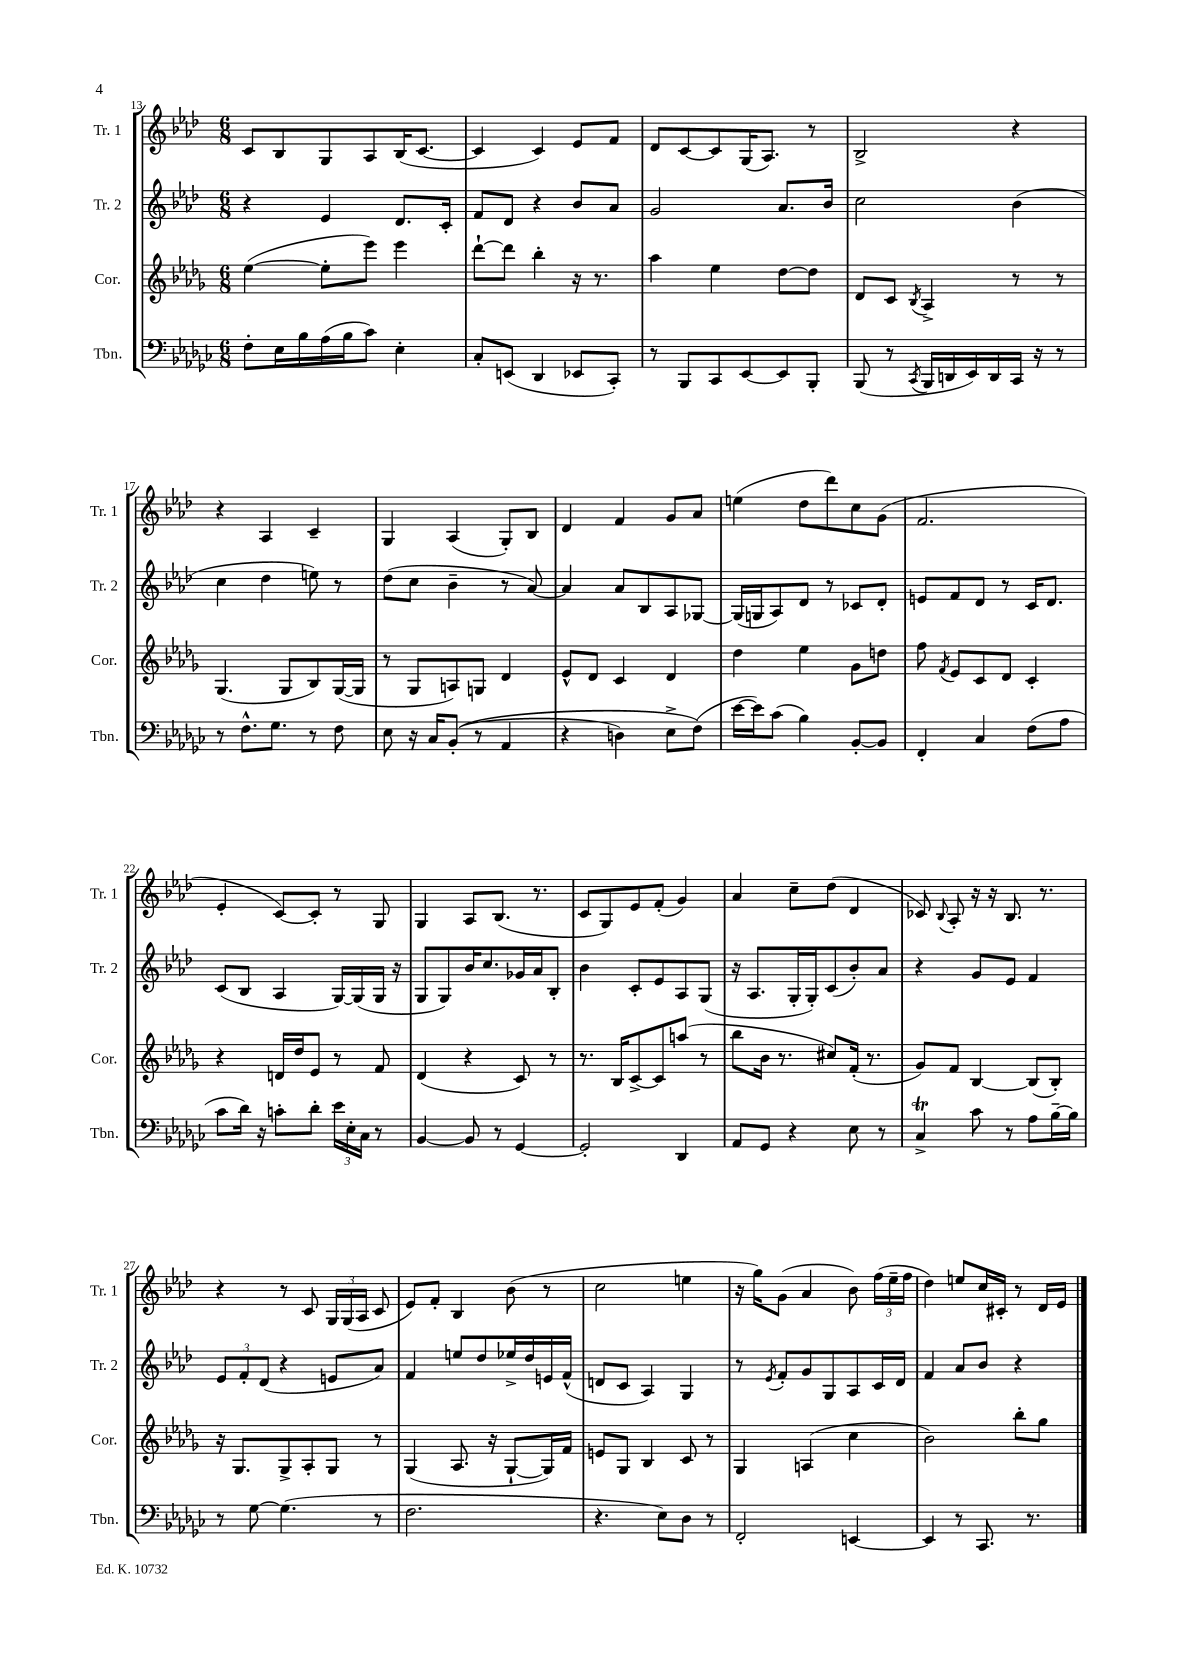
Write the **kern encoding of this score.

**kern	**kern	**kern	**kern
*staff4	*staff3	*staff2	*staff1
*clefF4	*clefG2	*clefG2	*clefG2
*k[b-e-a-d-g-c-]	*k[b-e-a-d-g-]	*k[b-e-a-d-]	*k[b-e-a-d-]
*M6/8	*M6/8	*M6/8	*M6/8
8F'\L	([4ee-\	4r	8c/L
16E-\L	.	.	8B-/
16B-\	.	.	.
(16A-\	8ee-'\]L	4e-/	8G/
16B-\J	.	.	.
8c-\J)	8eee-\J)	.	8A-/
4E-'\	4eee-\	8.d-/L	(16B-/K
.	.	.	[8.c/J
.	.	16c'/Jk	.
=	=	=	=
8C-'/L	[8ddd-`\L	8f/L	4c/]
(8EE/J	8ddd-\]J	8d-/J	.
4DD-/	4bb-'\	4r	4c/)
8EE-/L	16r	8b-/L	8e-/L
.	8.r	.	.
8CC-'/J)	.	8a-/J	8f/J
=	=	=	=
8r	4aa-\	2g/	8d-/L
8BBB-/L	.	.	[8c/
8CC-/	4ee-\	.	8c/]
[8EE-/	.	.	(16G/K
.	.	.	8.A-/J)
8EE-/]	[8dd-\L	8.a-/L	.
8BBB-'/J	8dd-\]J	.	8r
.	.	16b-/Jk	.
=	=	=	=
(8BBB-/	8d-/L	2cc\	2B-^/
8r	8c/J	.	.
8qCC-/	8qB-/	.	.
16BBB-/LL	4A-^/	.	.
16DD/	.	.	.
16EE-/)	.	.	.
16DD/	.	.	.
16CC-/JJ	8r	(4b-\	4r
16r	.	.	.
8r	8r	.	.
=	=	=	=
8r	(4.G-/	4cc\	4r
8.F^^\L	.	.	.
.	.	4dd-\	4A-/
8.G-\J	.	.	.
.	8G-/L	.	.
8r	8B-/)	8ee\)	4c~/
8F\	([16G-/L	8r	.
.	16G-/]JJ	.	.
=	=	=	=
8E-\	8r	(8dd-\L	4G/
16r	8G-/L	8cc\J	.
16C-/LK	.	.	.
&((8BB-'/J	8A/)	4b-~\	(4A-/
8r	8G/J	.	.
4AA-/	4d-/	8r	8G'/L)
.	.	[8a-/)	8B-/J
=	=	=	=
4r	8e-^^/L	4a-/]	4d-/
.	8d-/J	.	.
4D\)	4c/	8a-/L	4f/
.	.	8B-/	.
8E-^\L	4d-/	8A-/	8g/L
(8F\J&)	.	[8G-/J	8a-/J
=	=	=	=
[16e-\LL	4dd-\	(16G-/]LL	(4ee\
16e-\]J)	.	16G/J	.
(8c-\J	.	8A-/)	.
4B-\)	4ee-\	8d-/J	8dd-\L
.	.	8r	8ddd-\)
[8BB-'/L	8g-\L	8c-/L	8cc\
8BB-/]J	8dd\J	8d-'/J	(8g\J
=	=	=	=
4FF'/	8ff\	8e/L	2.f/
.	8qf/	.	.
.	8e-/L	8f/	.
4C-/	8c/	8d-/J	.
.	8d-/J	8r	.
(8F\L	4c'/	16c/LK	.
.	.	8.d-/J	.
8A-\J	.	.	.
=	=	=	=
8c-\L	4r	(8c/L	4e-'/
16d-\Jk)	.	8B-/J	.
16r	.	.	.
8c'\L	16d/LL	4A-/	[8c/L)
.	16dd-/J	.	.
8d-'\J	8e-/J	.	8c'/]J
24e-\LL	8r	[16G/LL)	8r
24E-'\	.	.	.
.	.	(16G/]	.
24C-\JJ	.	.	.
8r	8f/	16G/JJ	8G/
.	.	16r	.
=	=	=	=
[4BB-/	(4d-/	8G/L	4G/
.	.	8G/)	.
8BB-/]	4r	16b-/K	8A-/L
.	.	8.cc/	.
8r	.	.	(8.B-/J
[4GG-/	8c/)	16g-/L	.
.	.	16a-/J	8.r
.	8r	8B-'/J	.
=	=	=	=
2GG-'/]	8.r	4b-\	8c/L
.	.	.	8G/)
.	16B-/LK	.	.
.	[8c^/	8c'/L	8e-/
.	8c/]	8e-/	(8f'/J
4DD-/	(8aa/J	8A-/	4g/)
.	8r	(8G/J	.
=	=	=	=
8AA-/L	8bb-\L	16r	4a-/
.	.	8.A-/L	.
8GG-/J	16b-\Jk	.	.
.	8.r	.	.
4r	.	16G'/L	8cc~\L
.	.	16G'/J)	.
.	8cc#/L)	(8c/	(8dd-\J
8E-\	(16f'/Jk	8b-'/)	4d-/
.	8.r	.	.
8r	.	8a-/J	.
=	=	=	=
4C-^/	8g-/L)	4r	8c-/)
.	.	.	8qqB-/
.	8f/J	.	8A-'/
8c-\	[4B-/	8g/L	16r
.	.	.	16r
8r	.	8e-/J	8.B-/
8A-\L	(8B-/]L	4f/	.
.	.	.	8.r
[16B-~\L	8B-'/J)	.	.
16B-\]JJ	.	.	.
=	=	=	=
8r	16r	12e-/L	4r
.	8.G-/L	.	.
.	.	12f'/	.
[8G-\	.	.	.
.	.	(12d-/J	.
(4.G-\]	8G-^/	4r	8r
.	8A-'/	.	8c/
.	8G-/J	8e/L	24G/LL
.	.	.	(24G/
.	.	.	24A-/JJ
8r	8r	8a-/J)	8c/
=	=	=	=
2.F\	(4G-/	4f/	8e-/L)
.	.	.	8f'/J
.	8.A-/	8ee/L	4B-/
.	.	8dd-/	.
.	16r	.	.
.	[8G-`/L	16ee-^/L	(8b-\
.	.	16dd-/	.
.	16G-/]L)	16e/	8r
.	16f/JJ	(16f^^/JJ	.
=	=	=	=
4.r	8e/L	8d/L	2cc\
.	8G-/J	8c/J	.
.	4B-/	4A-/)	.
8E-\L)	.	.	.
8D-\J	8c/	4G/	4ee\
8r	8r	.	.
=	=	=	=
2FF'/	4G-/	8r	16r
.	.	.	16gg\LK)
.	.	8qe-/	.
.	.	8f'/L	(8g\J
.	(4A/	8g/	4a-/
.	.	8G/	.
[4EE/	4cc\	8A-/	8b-\)
.	.	16c/L	(24ff\LL
.	.	.	24ee-~\
.	.	16d-/JJ	.
.	.	.	24ff\JJ
=	=	=	=
4EE/]	2b-\)	4f/	4dd-\)
8r	.	8a-/L	8ee/L
8.CC-/	.	8b-/J	16cc/L
.	.	.	16c#'/JJ
.	8bb-'\L	4r	8r
8.r	.	.	.
.	8gg-\J	.	16d-/LL
.	.	.	16e-/JJ
==	==	==	==
*-	*-	*-	*-
